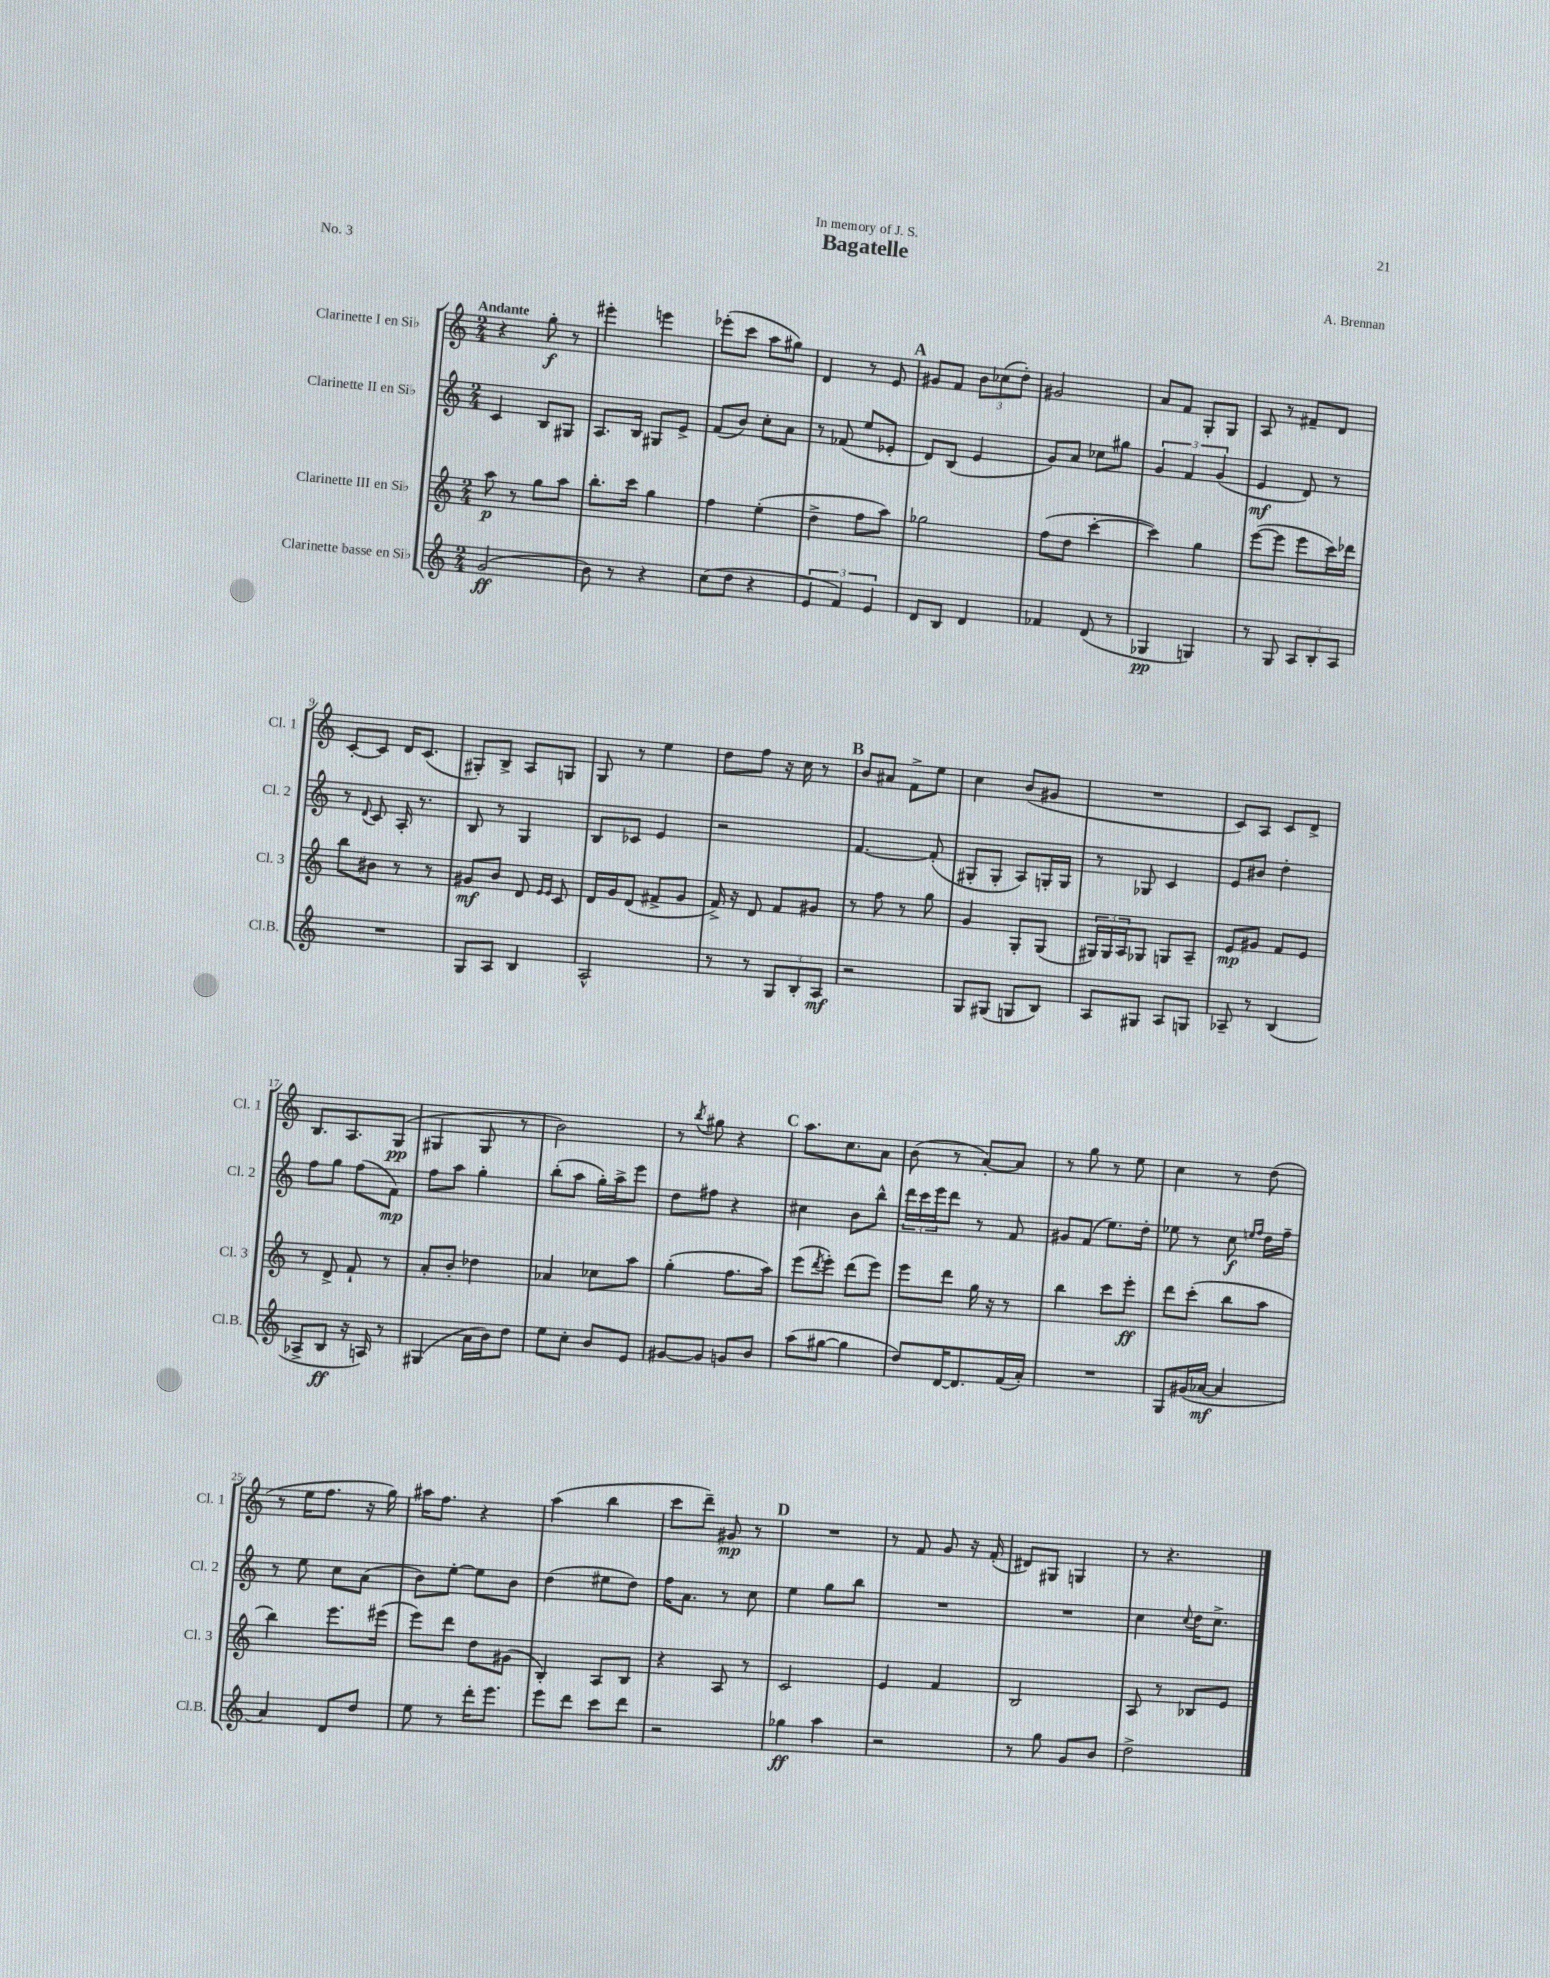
\header { title = "Bagatelle" composer = "A. Brennan" dedication = "In memory of J. S." piece = "No. 3" }
<<
\new StaffGroup <<
\new Staff = "s0" \with { instrumentName = "Clarinette I en Sib" shortInstrumentName = "Cl. 1" } {
    \clef treble \key c \major \numericTimeSignature \time 2/4 \tempo "Andante"
    r4 g''8-.\f r8 |
    eis'''4-. e'''4 |
    ees'''8-.( c'''8 a''8 gis''8) |
    d'4 r8 e'8 |
    \mark \markup { \bold "A" } gis'8 f'8 \tuplet 3/2 { b'8 ces''8( d''8-.) } |
    gis'2 |
    a'8 f'8 g8-. g8 |
    a8 r8 fis'8-- d'8 |
    c'8~-. c'8 d'16 c'8.( |
    gis8-.) b8-> a8 g8 |
    g8 r8 e''4 |
    d''8 f''8 r16 c''16 r8 |
    \mark \markup { \bold "B" } b'8 ais'8 f'8-> e''8 |
    c''4 b'8( gis'8 |
    R2 |
    c'8) a8 c'8 d'8-> |
    b8. a8. g8\pp( |
    gis4 gis8 r8 |
    b'2) |
    r8 \acciaccatura { b''8 } gis''8 r4 |
    \mark \markup { \bold "C" } a''8. c''8. a'8 |
    b'8( r8 a'8~-.) a'8 |
    r8 g''8 r8 e''8 |
    c''4 r8 d''8( |
    r8 e''16 f''8. r16 g''16) |
    ais''16 f''8. r4 |
    a''4( b''4 |
    c'''8 d'''8--) gis'8\mp r8 |
    \mark \markup { \bold "D" } R2 |
    r8 f'8 g'8 r16 f'16-.( |
    dis'8) gis8 g4 |
    r8 r4. \bar "|." |
}
\new Staff = "s1" \with { instrumentName = "Clarinette II en Sib" shortInstrumentName = "Cl. 2" } {
    \clef treble \key c \major \numericTimeSignature \time 2/4
    c'4 b8 gis8 |
    a8. b16 gis8 e'8-> |
    f'8( b'8) c''8-. a'8 |
    r8 fes'8( e''8 ees'8-. |
    \mark \markup { \bold "A" } d'8) b8( e'4 |
    g'8) a'8 ces''8 gis''8 |
    \tuplet 3/2 { g'4 f'4 g'4( } |
    e'4\mf d'8) r8 |
    r8 \appoggiatura { d'8 } c'8 a16-. r8. |
    b8 r8 g4 |
    b8 ces'8 e'4 |
    r2 |
    \mark \markup { \bold "B" } f'4.~ f'8-.( |
    gis8-. gis8-. a8) g16-. g16 |
    r8 ges8 c'4 |
    e'8 bis'8 d''4-. |
    f''8 g''8 f''8( f'8\mp) |
    f''8 a''8 g''4-. |
    b''8-.( a''8 g''16-.) a''16-> e'''8 |
    d''8 fis''8 r4 |
    \mark \markup { \bold "C" } cis''4 b'8 b''8-^ |
    \tuplet 3/2 { d'''16 c'''16 e'''16 } d'''8 r8 f'8 |
    gis'8 f'8( e''8.) d''16-. |
    ees''8 r8 c''8\f \grace { e''16 f''16 } d''16 f''16-- |
    r8 e''8 c''8 a'8( |
    b'8) e''8~-. e''8 b'8 |
    d''4( eis''8 d''8) |
    f''16 a'8. r8 c''8 |
    \mark \markup { \bold "D" } e''4 g''8 b''8 |
    R2 |
    R2 |
    c''4 \appoggiatura { c''8 } d''16 c''8.-> \bar "|." |
}
\new Staff = "s2" \with { instrumentName = "Clarinette III en Sib" shortInstrumentName = "Cl. 3" } {
    \clef treble \key c \major \numericTimeSignature \time 2/4
    a''8\p r8 g''8 a''8 |
    b''8.-. c'''16 g''4 |
    f''4 e''4-.( |
    d''4-> f''8 a''8) |
    \mark \markup { \bold "A" } ges''2 |
    f''8( d''8 c'''4~-. |
    c'''4) g''4 |
    e'''8~( e'''8 e'''8 c'''16) des'''16 |
    b''8 bis'8 r8 r8 |
    gis'8\mf b'8 d'8 \grace { e'16 e'16 } c'8 |
    d'16 g'16 d'8( fis'8-> g'8 |
    f'16->) r16 d'8 f'8 gis'8 |
    \mark \markup { \bold "B" } r8 f''8 r8 g''8 |
    g'4 g8-. g8( |
    \tuplet 3/2 { gis16) gis16 a16 } ges8 g8 a8-- |
    e'8\mp gis'8 f'8 e'8 |
    r8 d'8-> f'8-! r8 |
    a'8-. b'8-. des''4 |
    aes'4 ces''8 a''8 |
    g''4-.( f''8. a''16) |
    \mark \markup { \bold "C" } e'''8( \acciaccatura { d'''8 } e'''8-.) d'''8( e'''8) |
    e'''8 d'''8 g''16 r16 r8 |
    b''4 c'''8 e'''8-.\ff |
    d'''8 c'''8-.( b''8 a''8 |
    b''4) e'''8. eis'''16( |
    e'''8) d'''8 d''8 gis'8( |
    b4-.) a8 b8 |
    r4 a8 r8 |
    \mark \markup { \bold "D" } c'2 |
    e'4 f'4 |
    b2 |
    a8 r8 bes8 e'8 \bar "|." |
}
\new Staff = "s3" \with { instrumentName = "Clarinette basse en Sib" shortInstrumentName = "Cl.B." } {
    \clef treble \key c \major \numericTimeSignature \time 2/4
    g'2\ff( |
    b'8) r8 r4 |
    c''8( d''8 r4 |
    \tuplet 3/2 { e'4 f'4) e'4 } |
    \mark \markup { \bold "A" } d'8 b8 d'4 |
    fes'4 d'8( r8 |
    ges4\pp g4) |
    r8 g8 \tuplet 3/2 { a8 b8-. a8 } |
    R2 |
    g8 a8 b4 |
    a2-^ |
    r8 r8 \tuplet 3/2 { g8 b8-. a8\mf } |
    \mark \markup { \bold "B" } r2 |
    g8 gis8( g8 b8) |
    a8 gis8 a8 g8 |
    aes8-- r8 b4( |
    aes8-> b8\ff r16 a16) r8 |
    gis4( a'16 b'16) d''8 |
    e''8 c''8-. b'8 e'8 |
    gis'8~ gis'8 g'8 b'8 |
    \mark \markup { \bold "C" } a''8( gis''8~ gis''4 |
    d''8) d'16~ d'8. f'16( a'16-.) |
    R2 |
    g8 gis'16( aes'16~\mf aes'4 |
    a'4) d'8 d''8 |
    e''8 r8 d'''16-. e'''8. |
    e'''8 d'''8 c'''8 d'''8 |
    r2 |
    \mark \markup { \bold "D" } ges''4\ff a''4 |
    r2 |
    r8 g''8 g'8 b'8 |
    d''2-> \bar "|." |
}
>>
>>
